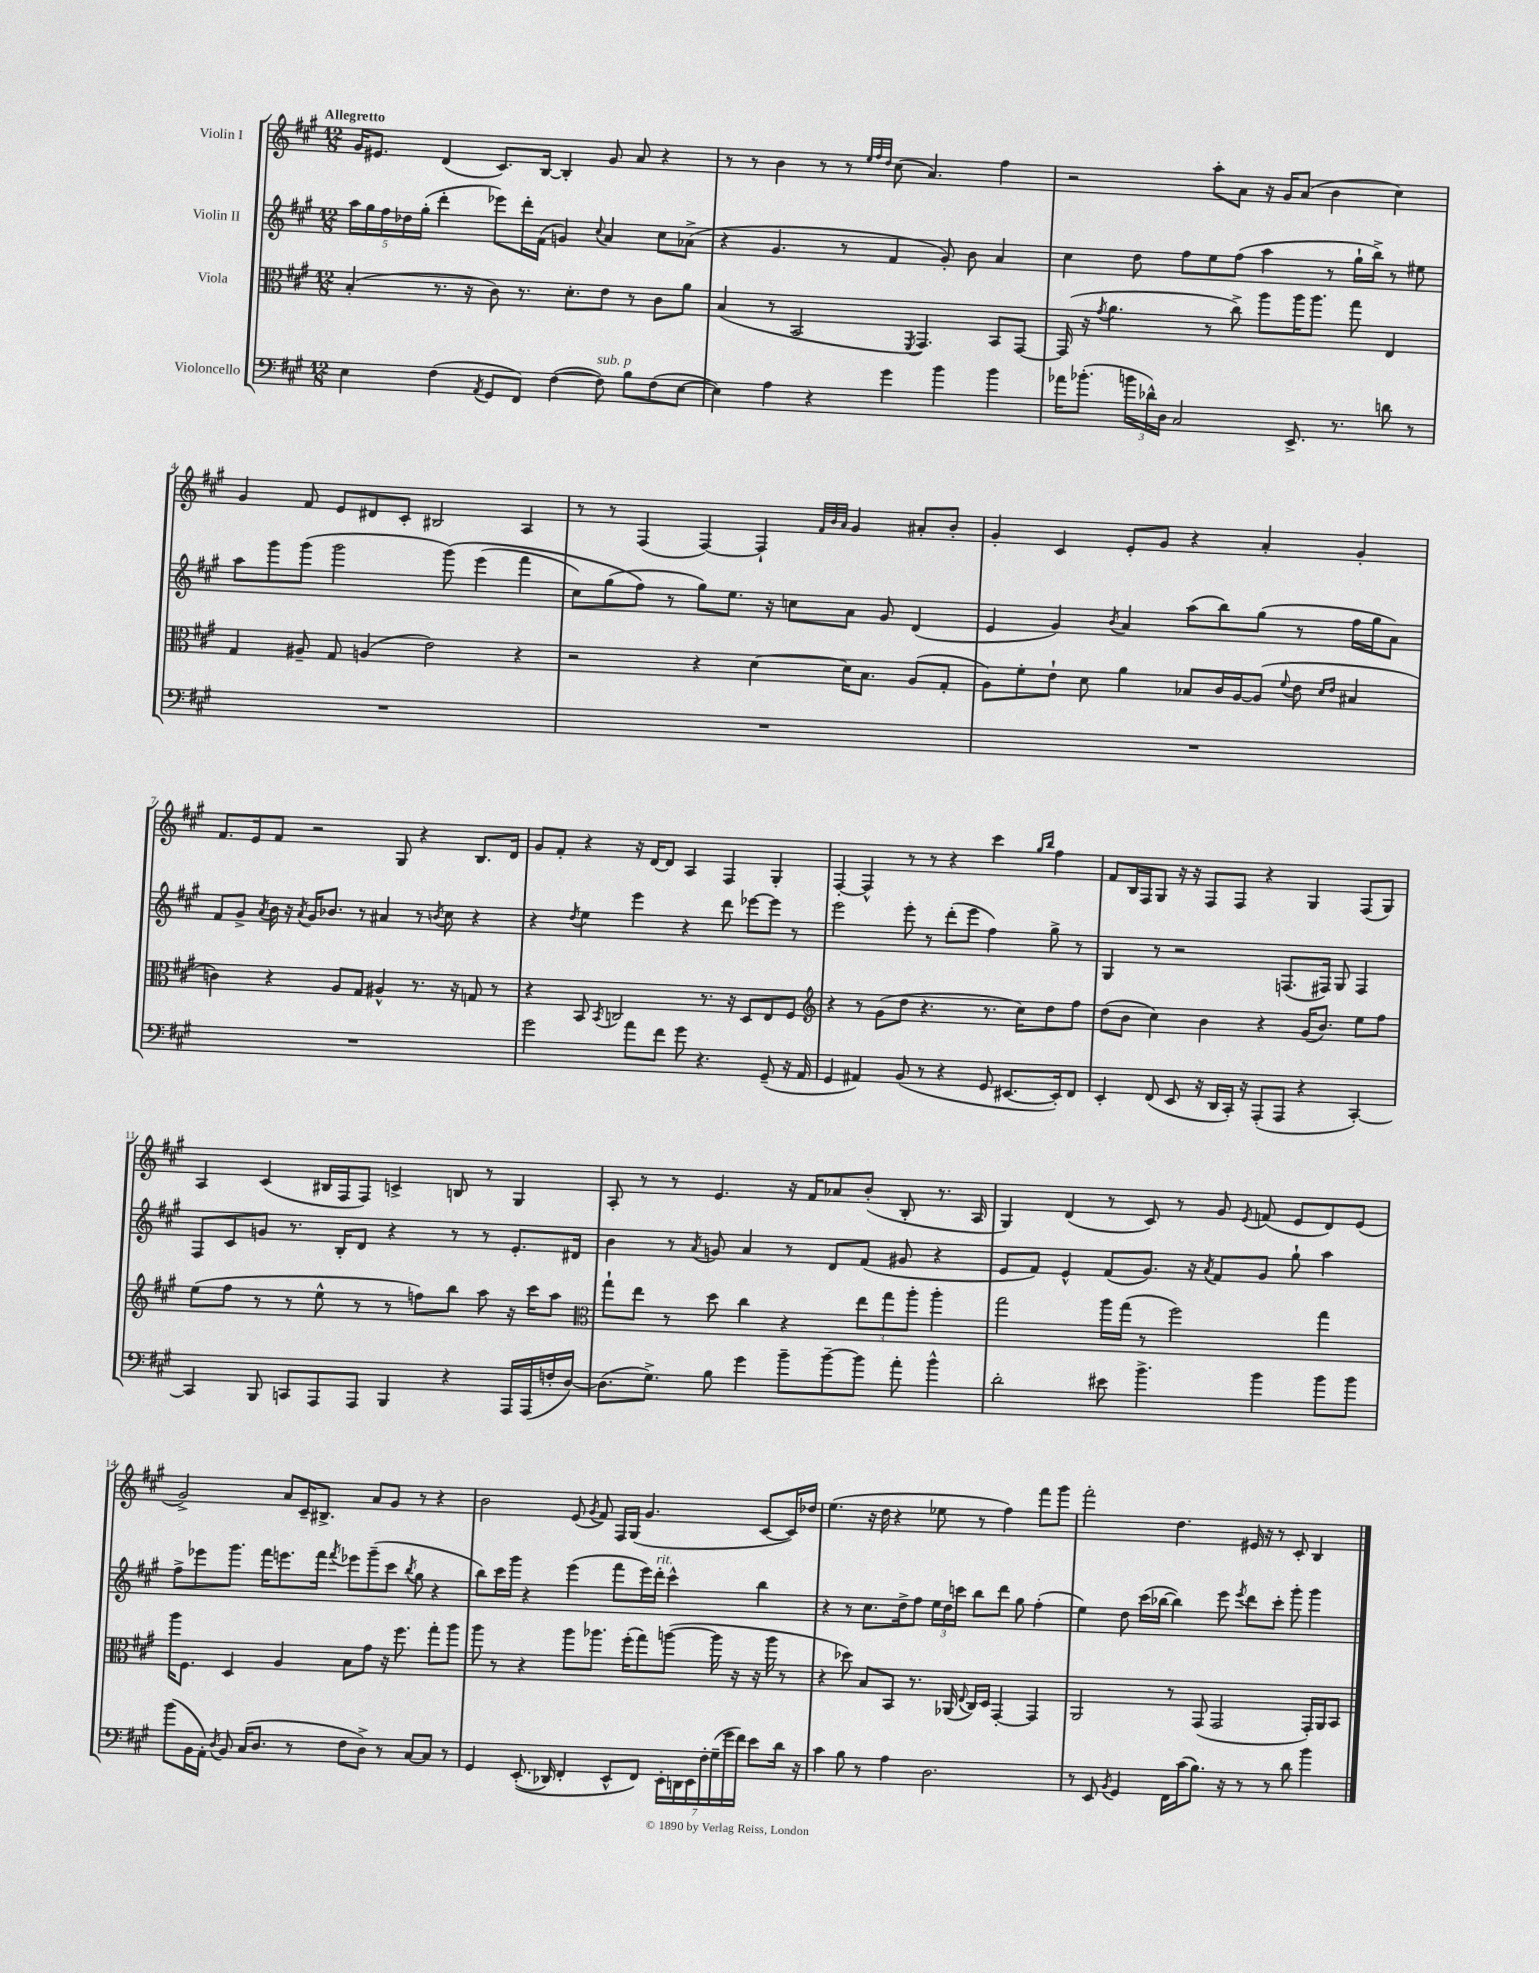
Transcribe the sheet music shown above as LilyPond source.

<<
\new StaffGroup <<
\new Staff = "s0" \with { instrumentName = "Violin I" } {
    \clef treble \key a \major \numericTimeSignature \time 12/8 \tempo "Allegretto"
    \autoBeamOff gis'16[ eis'8.] d'4( cis'8.[) b16]~ b4-. gis'8 a'8 r4 |
    r8 r8 b'4 r8 r8 \grace { e''32[ fis''32 d''32] } cis''8( a'4.) fis''4 |
    r2 a''8[-. a'8] r16 gis'16[ a'8]( b'4 cis''4) |
    gis'4 fis'8 e'8[ dis'8 cis'8]-. bis2 a4 |
    r8 r8 fis4( fis4~) fis4-! \grace { fis'32[ b'32 a'32] } gis'4 ais'8[-. b'8]-. |
    gis'4-. cis'4 e'8[-. gis'8] r4 a'4-. gis'4-. |
    fis'8.[ e'16 fis'8] r2 gis8 r4 b8.[ d'16] |
    gis'8[ fis'8]-. r4 r16 d'16[~ d'8] a4 fis4 gis4-. |
    fis4~-. fis4-^ r8 r8 r4 cis'''4 \grace { gis''16[ b''16] } fis''4 |
    fis'8[ b16 fis16 gis8] r16 r16 fis8[ fis8] r4 gis4 fis8[( gis8]) |
    a4 cis'4( bis16[ fis16 fis8]) c'4-> b8 r8 gis4 |
    a8-. r8 r8 e'4. r16 fis'16[ aes'8 b'8]-.( b8-. r8. a16 |
    gis4) d'4( r8 cis'8) r8 gis'8 \acciaccatura { e'8 } f'8( e'8[ d'8) e'8]( |
    gis'2->) a'8[ cis'16-- bis8.]-> a'8[ gis'8] r8 r4 |
    b'2 e'8( \acciaccatura { gis'8 } fis'8) fis16[ gis16]( gis'4. cis'8[~ cis'16) des''16] |
    e''4.( r16 d''16 r4 ees''8 r8 fis''4) fis'''8[ gis'''8] |
    fis'''2-. d''4. eis'16 r16 r8 cis'8-. b4 \bar "|." |
}
\new Staff = "s1" \with { instrumentName = "Violin II" } {
    \clef treble \key a \major \numericTimeSignature \time 12/8
    \autoBeamOff \tuplet 5/4 { a''16[ gis''16 fis''16 des''16 gis''16]-.( } d'''4-. ees'''8[) d'''16-. fis'16]( g'4) \appoggiatura { cis''8 } a'4 cis''8[ aes'8]->( |
    r4 gis'4. r8 fis'4 gis'8-.) b'8 a'4 |
    cis''4 d''8 fis''8[ e''8 fis''8]( a''4 r8 gis''16[-! b''16]->) r8 eis''8 |
    a''8[ gis'''8 gis'''8]( gis'''2 gis'''8)\( e'''4( fis'''4 |
    cis''8[) gis''8( fis''8]\) r8 gis''8[) e''8.] r16 c''8[ a'8] gis'8 d'4( |
    e'4 gis'4) \acciaccatura { b'8 } a'4 a''8[( b''8) gis''8]( r8 fis''16[ gis''16 a'8]) |
    fis'8[ gis'8]-> \acciaccatura { a'8 } b'16 r16 \acciaccatura { a'8 } gis'16[ bes'8.] r8 ais'4 r8 \acciaccatura { b'8 } cis''8 r4 |
    r4 \acciaccatura { d''8 } e''4 e'''4 r4 d'''8 ees'''8[~ ees'''8] r8 |
    e'''2 e'''8-. r8 d'''8[-.( e'''8] fis''4) gis''8-> r8 |
    gis4 r8 r2 f8.[( fis16]) gis8 fis4 |
    fis8[ cis'8 g'8] r8. b16[-. d'8] r4 r8 r8 e'8.[-. dis'16] |
    b'4 r8 \acciaccatura { a'8 } g'8 a'4 r8 d'8[ fis'8]( gis'8 r4 |
    e'8[ fis'8]) e'4-^ fis'8[( gis'8.]) r16 \acciaccatura { a'8 } fis'8[ gis'8] gis''8-! a''4 |
    fis''8[-> ees'''8 gis'''8.] fis'''16[ e'''8. fis'''16] \acciaccatura { fis'''8 } ees'''8[ gis'''8--( cis'''8] \acciaccatura { b''8 } gis''8 r4 |
    b''8[) cis'''16 gis'''16] r4 e'''4( fis'''8[ e'''16) d'''16]-.^\markup { \italic "rit." } cis'''4-^ b''4 |
    r4 r8 cis''8.[ d''16-> fis''8] \tuplet 3/2 { e''16[ d''16 c'''16] } b''8[ d'''8] gis''8 fis''4-.( |
    e''4) d''8 cis'''16[( bes''16]~ bes''4) e'''8 \acciaccatura { e'''8 } d'''8[ cis'''8]-. gis'''8-. gis'''4 \bar "|." |
}
\new Staff = "s2" \with { instrumentName = "Viola" } {
    \clef alto \key a \major \numericTimeSignature \time 12/8
    \autoBeamOff b4-.( r8. r16 cis'8) r8. d'8.[-. e'8] r8 cis'8[ a'8] |
    b4( r8 b,2 \acciaccatura { fis,8 } gis,4.) b,8[ gis,8]~ |
    gis,16( r16 \acciaccatura { gis'8 } a'4. r8 cis''8->) a''8[ a''16 a''8.] gis''8 e4 |
    gis4 ais8-- gis8 a4( e'2) r4 |
    r2 r4 d'4~ d'16[ b8.] a8[( gis8]-. |
    a8[) fis'8-. e'8]-! d'8 a'4 bes8[ cis'16 a16~ a8]( \appoggiatura { fis'8 } e'8 \grace { d'16[ e'16] } bis4 |
    c'4) r4 a8[ gis8] ais4-^ r8. r16 g8 r8 |
    r4 b,8 \acciaccatura { b,8 } c2 r8. r16 d8[ e8 fis8] |
    \clef treble r4 r8 gis'8[( d''8] r4. r8. cis''16[) d''8 fis''8] |
    d''8[( b'8] cis''4) b'4 r4 gis'16[( b'8.]) e''8[ fis''8] |
    e''8[( fis''8] r8 r8 e''8-^ r8 r8 f''8[) b''8] a''8 r16 cis'''16[ a''8] |
    \clef alto gis''8[-! e''8] r8 d''8 cis''4 r4 \tuplet 3/2 { e''8[ gis''8 a''8]-. } a''4-. |
    gis''2 a''16[ gis''16]( r8 fis''2) gis''4 |
    a''16[ fis8.] d4 a4 b8[ gis'8] r16 fis''8. gis''8[-. a''8] |
    a''8 r8 r4 a''8[ aes''8.] fis''16[-.( gis''8) a''8]~( a''16 r16 r16 a''16 r8 |
    r4 des''8) b8[ b,8] r8. aes,16( \appoggiatura { e8 } cis16[) d16] gis,4~-. gis,4 |
    a,2 r8 gis,8( gis,2 gis,16[-.) a,16 b,8] \bar "|." |
}
\new Staff = "s3" \with { instrumentName = "Violoncello" } {
    \clef bass \key a \major \numericTimeSignature \time 12/8
    \autoBeamOff e4 fis4( \acciaccatura { a,8 } gis,8[ fis,8]) fis4~( fis8^\markup { \italic "sub. p" }) b8[ fis8( e8]~ |
    e4) a4 r4 gis'4 b'4 b'4 |
    aes'16[ bes'8.]-.( \tuplet 3/2 { b'16[ des'16-^) d16] } cis2 e,8.-> r8. d'8 r8 |
    R1. |
    R1. |
    R1. |
    R1. |
    gis'2 a'8[ fis'8] gis'8 r4. gis,8--( r16 a,16 |
    gis,4 ais,4) b,8( r8 r4 gis,8 eis,8.[~ eis,16-.) fis,8] |
    e,4-. fis,8( e,8 r16 d,16[ cis,16]-.) r16 a,,8[-.( a,,8] r4 cis,4~-.) |
    cis,4 b,,8 c,8[ a,,8 a,,8] b,,4 r4 a,,16[ a,,16( f16-. d16]~) |
    d8.[( gis8.]->) b8 gis'4 b'8[-- b'8~-- b'8] a'8-. b'4-^ |
    d'2-. eis'8 b'4.-> b'4 b'8[ b'8] |
    b'8[( b,16 a,16]-.) \acciaccatura { d8 } b,8 cis16[( d8.] r8 fis8[ d8]->) r8 cis8[~ cis8] r8 |
    gis,4 e,8.-.(\( des,16) fis,4-. e,8[-^ fis,8]\) \tuplet 7/4 { e,16[-. d,16 e,16 fis16-. gis16--( gis'16 fis'16]) } e'8[ d'16] r16 |
    cis'4 b8 r8 a4 d2. |
    r8 e,8 \acciaccatura { b,8 } gis,4 fis,16[ cis'16( b8.]) r16 r8 r8 d'8 b'4 \bar "|." |
}
>>
>>
